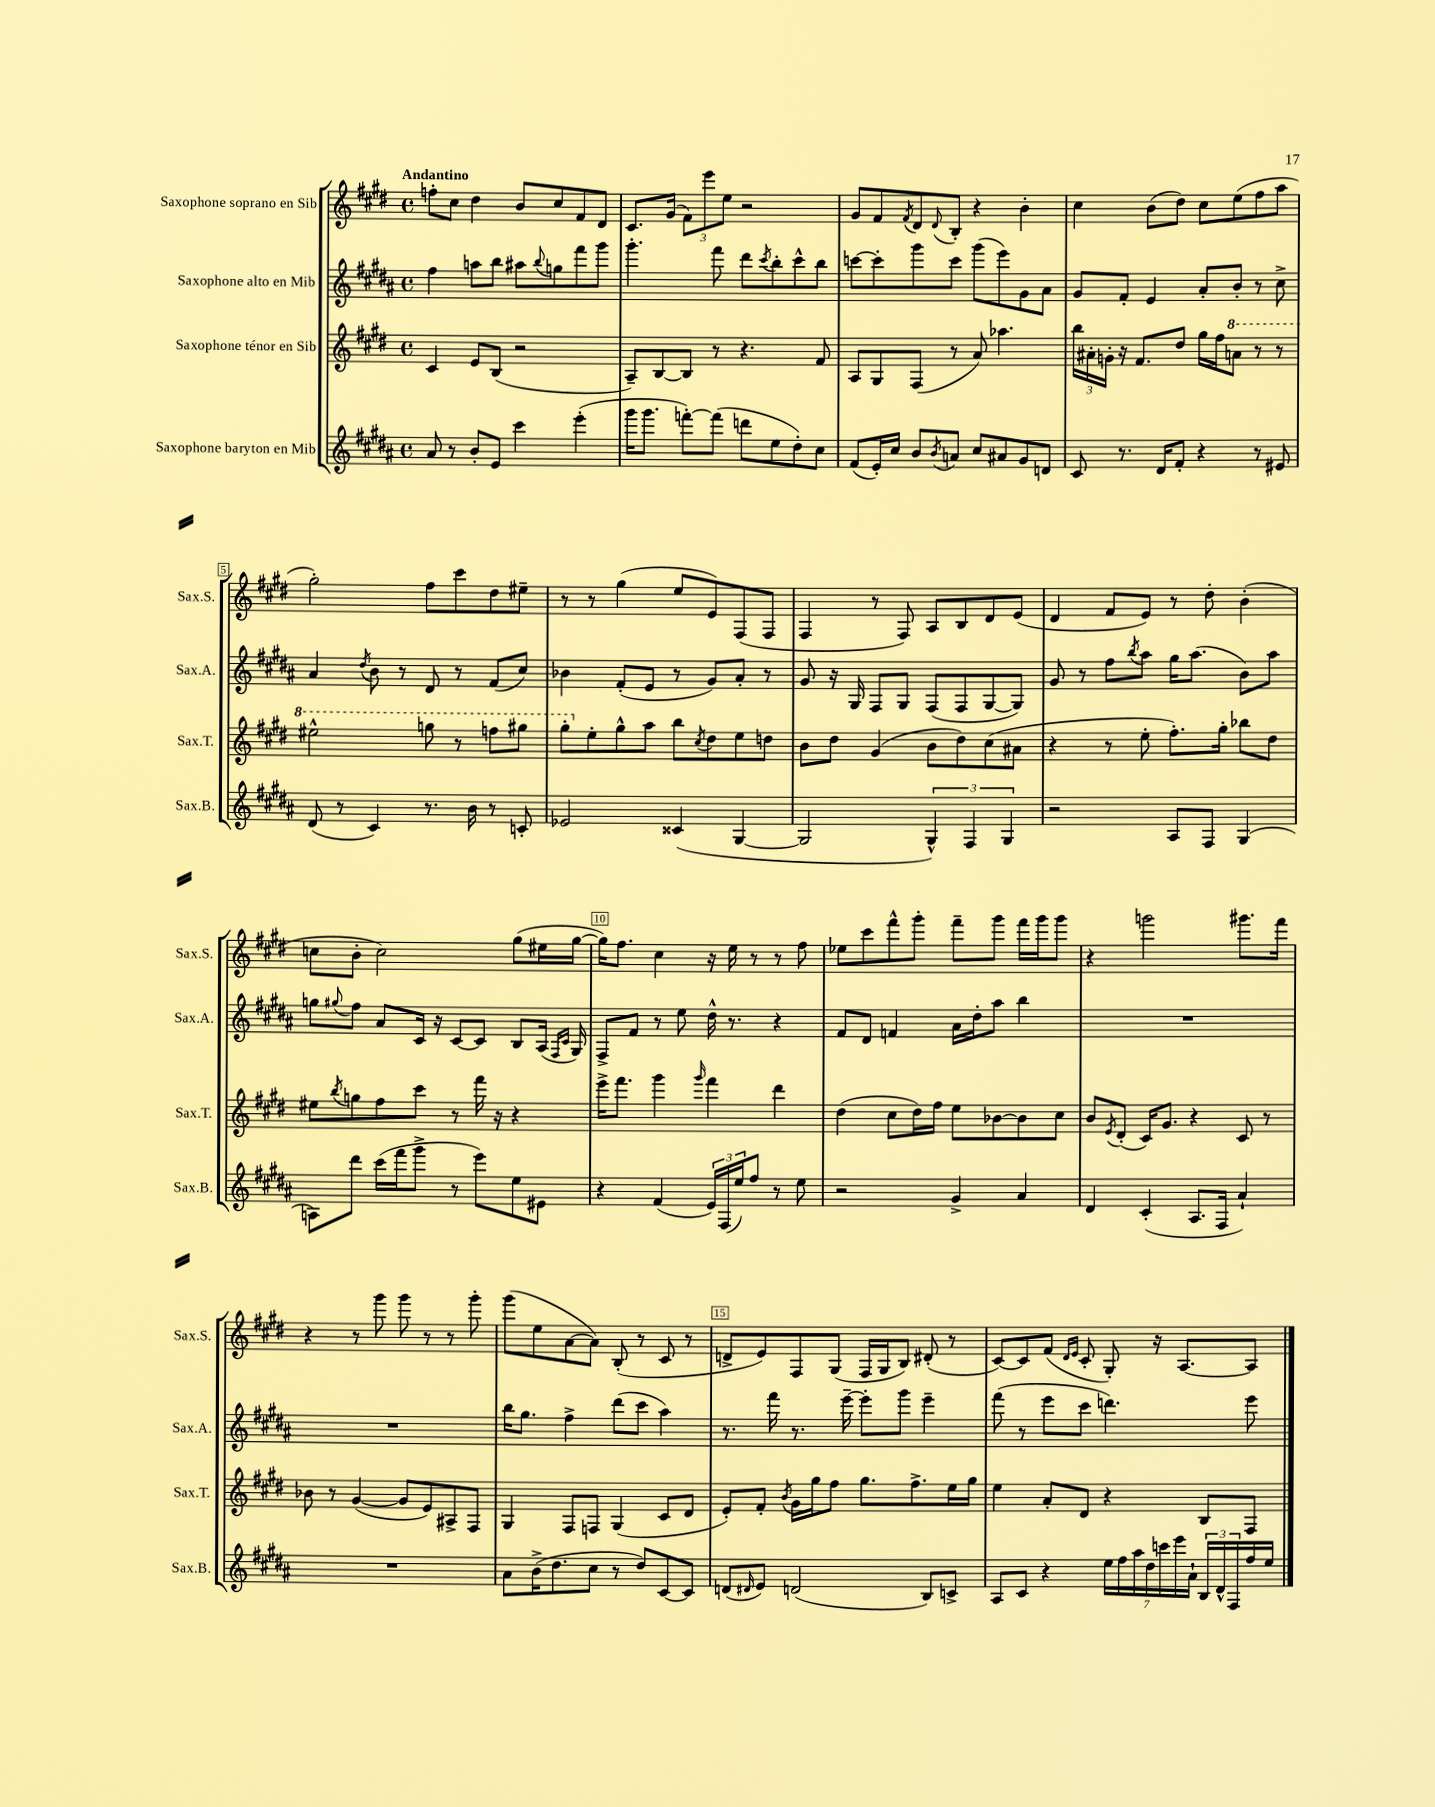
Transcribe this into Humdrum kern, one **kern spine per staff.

**kern	**kern	**kern	**kern
*part4	*part3	*part2	*part1
*staff4	*staff3	*staff2	*staff1
*I"Saxophone baryton en Mib	*I"Saxophone ténor en Sib	*I"Saxophone alto en Mib	*I"Saxophone soprano en Sib
*I'Sax.B.	*I'Sax.T.	*I'Sax.A.	*I'Sax.S.
*clefG2	*clefG2	*clefG2	*clefG2
*k[f#c#g#d#a#]	*k[f#c#g#d#]	*k[f#c#g#d#a#]	*k[f#c#g#d#]
*M4/4	*M4/4	*M4/4	*M4/4
*met(c)	*met(c)	*met(c)	*met(c)
=1	=1	=1	=1
!	!	!	!LO:TX:a:B:t=Andantino
8a#/	4c#/	4ff#\	8ffn'\L
8r	.	.	8cc#\J
8b'/L	8e/L	8aan\L	4dd#\
8e/J	(8B/J	8bb\J	.
4ccc#\	2r	8aa#X\L	8b/L
.	.	8qqbb/	.
.	.	8ggn\	8cc#/
(4eee'\	.	8fff#\	8f#/
.	.	8ggg#\J	8d#/J
=2	=2	=2	=2
16ggg#\KL	8A~/L)	4.ggg#'\	8.c#/L
8.ggg#\J	.	.	.
.	[8B/	.	.
.	.	.	(16g#/Jk
[8fffn'\L)	8B/J]	.	12f#\L)
.	.	.	12eee\
(8fff\J]	8r	8fff#\	.
.	.	.	12ee\J
8dddn\L	4.r	8ddd#\L	2r
.	.	8qccc#/	.
8ee\	.	8bb'\	.
8dd#'\)	.	8ccc#^^\	.
8cc#\J	8f#/	8bb\J	.
=3	=3	=3	=3
(8f#/L	8A/L	[8cccn\L	8g#/L
16e'/L)	8G#/	8ccc'\]	8f#/
16cc#/JJ	.	.	.
.	.	.	8qf#/
8b/L	(8F#/J	8ggg#\	8d#/
8qb/	.	.	8qqd#/
8an/J	8r	8ccc\J	8B'/J
8cc#/L	8a/)	(8ggg#\L	4r
8a#X/	4.aa-X\	8eee\)	.
8g#/	.	8g#\	4b'\
8dn/J	.	8a#\J	.
=4	=4	=4	=4
8c#/	24bb\LL	8g#/L	4cc#\
.	24a#X'\	.	.
.	24gn'\JJ	.	.
8.r	16r	8f#'/J	.
.	8.f#/L	.	.
.	.	4e/	(8b\L
16d#/KL	.	.	.
8f#'/J	8dd#/J	.	8dd#\J)
4r	16gg#\LL	8a#'/L	8cc#\L
.	16ff#\J	.	.
*	*8va	*	*
.	8aan\J	8b'/J	(8ee\
8r	8r	8r	8ff#\
8e#X/	8r	8cc#^\	8aa\J
!!LO:LB:g=z
=5	=5	=5	=5
(8d#/	2eee#X^^\	4a#/	2gg#'\)
8r	.	.	.
.	.	8qdd#/	.
4c#/)	.	8b\	.
.	.	8r	.
8.r	8gggn\	8d#/	8ff#\L
.	8r	8r	8ccc#\
16b\	.	.	.
8r	8fffn\L	(8f#/L	8dd#\
8cn'/	8ggg#X\J	8cc#/J)	8ee#X~\J
=6	=6	=6	=6
2e-X/	8ggg#'\L	4b-X\	8r
*	*X8va	*	*
.	8ee'\	.	8r
.	8gg#^^\	(8f#'/L	(4gg#\
.	8aa\J	8e/J	.
(4c##X/	8bb\L	8r	8ee/L
.	8qcc#/	.	.
.	8dd#\	8g#/L)	8e/)
[4G#/	8ee\	8a#'/J	(8F#/
.	8ddn\J	8r	8F#/J
=7	=7	=7	=7
2G#/]	8b\L	8g#/	4F#/
.	8dd#\J	16r	.
.	.	16G#/	.
.	(4g#/	8F#/L	8r
.	.	8G#/J	8F#/)
6G#^^/)	8b\L	(8F#/L	8A/L
.	8dd#\)	8F#/	8B/
6F#/	.	.	.
.	(8cc#\	[8G#/	8d#/
6G#/	.	.	.
.	8a#X\J	8G#/J])	(8e/J
=8	=8	=8	=8
2r	4r	8g#/	4d#/
.	.	8r	.
.	8r	8ff#\L	8f#/L
.	.	8qbb/	.
.	8ee'\	8aa#\J	8e/J)
8A#/L	8.ff#'\L)	16gg#\KL	8r
.	.	(8.aa#\J	.
8F#/J	.	.	8dd#'\
.	16gg#'\Jk	.	.
(4G#/	8bb-X\L	8b\L)	(4b'\
.	8dd#\J	8aa#\J	.
!!LO:LB:g=z
=9	=9	=9	=9
8An\L)	8ee#X\L	8ggn\L	8ccn\L
.	8qbb/	8qqgg#X/	.
8ddd#\J	8ggn\	8ff#\J	8b'\J
(16ccc#\LL	8ff#\	8a#/L	2cc\)
16fff#\J	.	.	.
8ggg#^\J	8ccc#\J	16c#/Jk	.
.	.	16r	.
8r	8r	[8c#/L	.
8eee\L)	16fff#\	8c#/J]	.
.	16r	.	.
8ee\	4r	8B/L	(8gg#\L
8e#X\J	.	(16A#/Jk	16ee#X\L
.	.	16qqF#/LL	.
.	.	16qqc#/JJ	.
.	.	16G#/)	[16gg#\JJ
=10	=10	=10	=10
4r	16eee^\KL	8F#^/L	16gg#\KL])
.	8.fff#\J	.	8.ff#\J
.	.	8f#/J	.
(4f#/	4ggg#\	8r	4cc#\
.	.	8ee\	.
.	16qqggg#/	.	.
24e/LL)	4fff#\	16dd#^^\	16r
(24F#/	.	.	.
.	.	8.r	16ee\
24ee/J)	.	.	.
8ff#/J	.	.	8r
8r	4ddd#\	4r	8r
8ee\	.	.	8ff#\
=11	=11	=11	=11
2r	(4dd#\	8f#/L	8ee-X\L
.	.	8d#/J	8ccc#\
.	8cc#\L	4fn/	8fff#^^\
.	16dd#\L)	.	8ggg#'\J
.	16ff#\JJ	.	.
4g#^/	8ee\L	16a#\LL	8fff#~\L
.	.	16dd#'\J	.
.	[8b-X\	8aa#\J	8ggg#\J
4a#/	8b-\]	4bb\	16fff#\LL
.	.	.	16ggg#\J
.	8cc#\J	.	8ggg#\J
=12	=12	=12	=12
4d#/	8b/L	1r	4r
.	8qe/	.	.
.	(8d#'/J	.	.
(4c#'/	16c#/KL)	.	2gggn\
.	8.g#/J	.	.
8.A#/L	4r	.	.
16F#/Jk	.	.	.
4a#`/)	8c#/	.	8.ggg#X\L
.	8r	.	.
.	.	.	16fff#\Jk
!!LO:LB:g=z
=13	=13	=13	=13
1r	8b-X\	1r	4r
.	8r	.	.
.	([4g#/	.	8r
.	.	.	8ggg#\
.	8g#/L]	.	8ggg#\
.	8e/)	.	8r
.	8A#X^/	.	8r
.	8F#/J	.	8ggg#'\
=14	=14	=14	=14
8a#\L	4G#/	16bb\KL	(8ggg#\L
.	.	8.gg#\J	.
(16b^\K	.	.	8ee\
8.dd#\	.	.	.
.	8F#/L	4ff#^\	[8a\
8cc#\J	8Fn/J	.	8a\J])
8r	(4G#/	(8ddd#\L	(8B'/
8dd#/L)	.	8ccc#\J	8r
[8c#/	8c#/L	4aa#\)	8c#/
8c#/J]	8d#/J	.	8r
=15	=15	=15	=15
(8dn/L	8e'/L)	8.r	8dn^/L
16qqd#X/	.	.	.
8e/J)	8f#'/J	.	8e/)
.	.	16fff#\	.
.	8qb/	.	.
(2dn/	16g#\LL	8.r	8F#/
.	16gg#\J	.	.
.	8ff#\J	.	(8G#/J
.	.	[16eee~\	.
.	8.gg#\L	8eee'\L]	16F#/LL
.	.	.	16G#/J
.	.	8ggg#\J	8B/J)
.	8.ff#^\	.	.
8B/L)	.	4eee~\	(8d#X'/
8cn^/J	16ee\L	.	8r
.	16gg#\JJ	.	.
=16	=16	=16	=16
8A#/L	4ee\	(8fff#\	[8c#/L)
8c#/J	.	8r	8c#/]
4r	8a'/L	8eee\L	(8f#/J
.	.	.	16qqd#/LL
.	.	.	16qqe/JJ
.	8d#/J	8ccc#\J	8c#'/
28ee\LL	4r	4.dddn\)	8G#'/)
28ff#\	.	.	.
28aa#\	.	.	.
28dd#\	.	.	.
.	.	.	16r
28cccn\	.	.	.
28eee\	.	.	.
.	.	.	[8.A/L
28a#`\JJ	.	.	.
24B/LL	8B/L	.	.
24d#^^/	.	.	.
24F#/	.	.	.
16ff#/	8F#/J	8eee\	8A/J]
16ee/JJ	.	.	.
==	==	==	==
*-	*-	*-	*-
